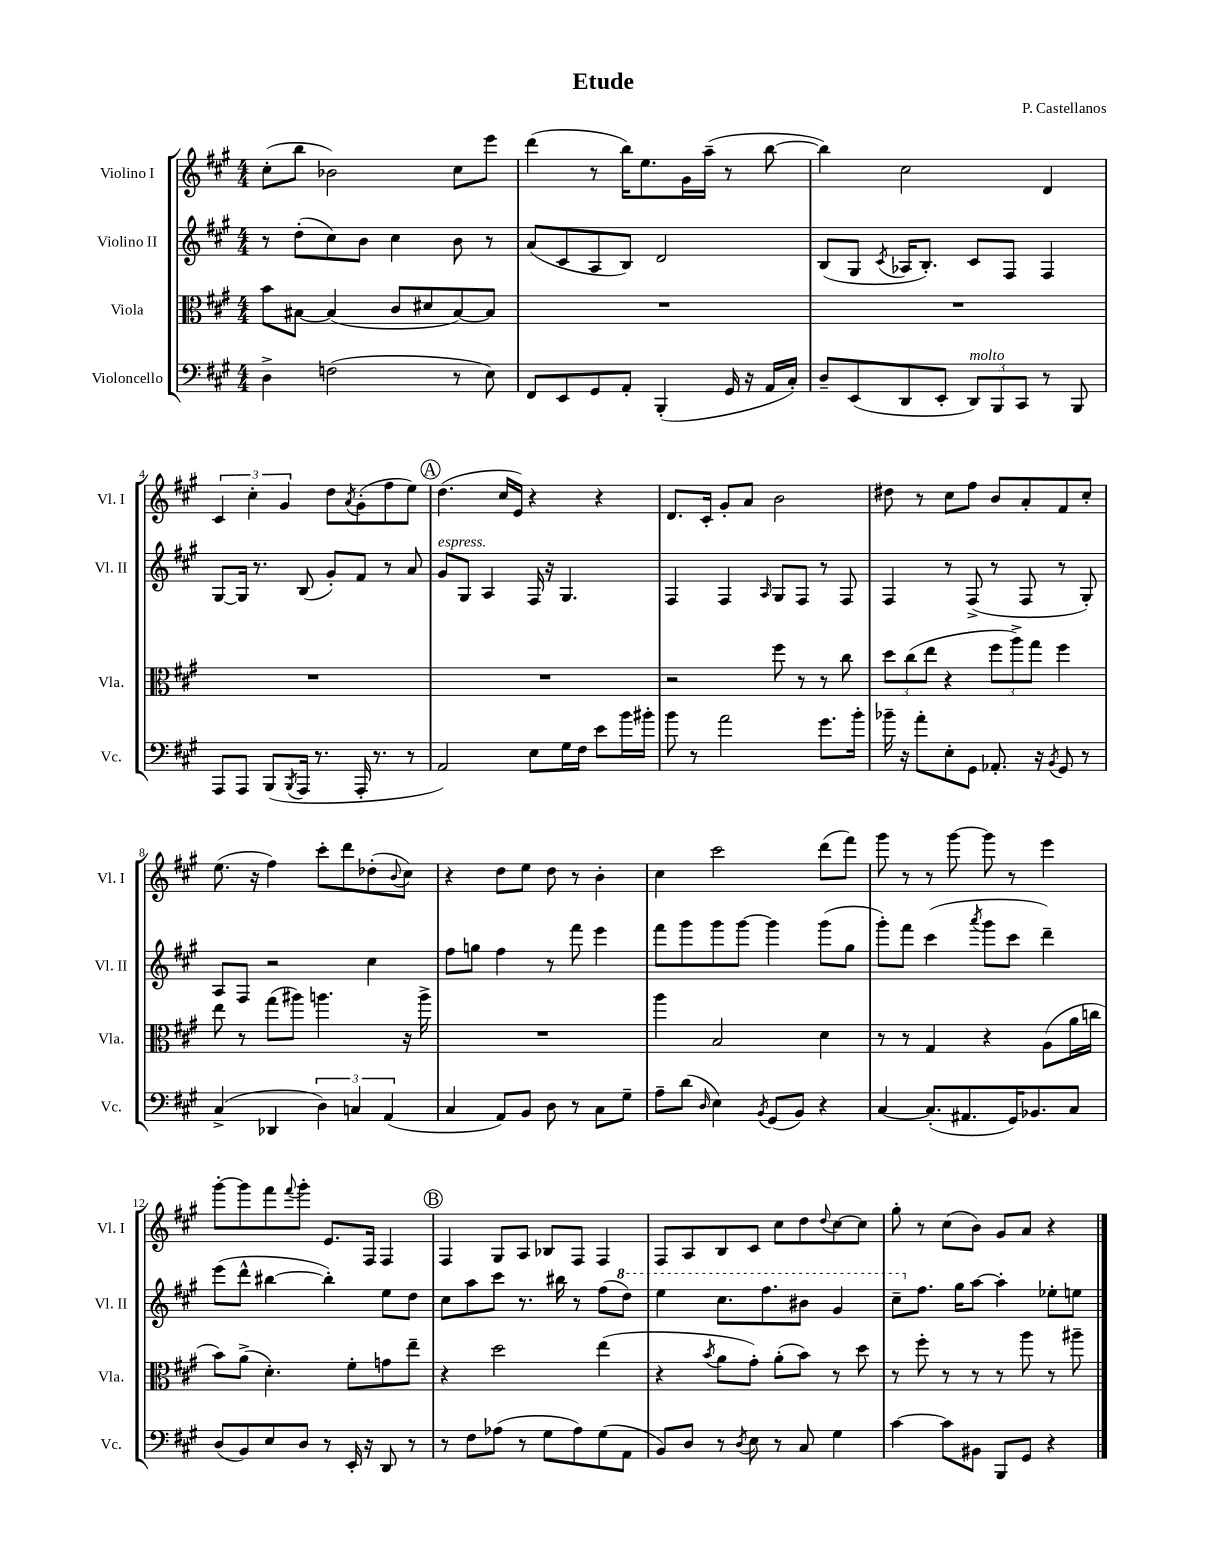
\header { title = "Etude" composer = "P. Castellanos" }
<<
\new StaffGroup <<
\new Staff = "s0" \with { instrumentName = "Violino I" shortInstrumentName = "Vl. I" } {
    \clef treble \key a \major \numericTimeSignature \time 4/4
    cis''8-.( b''8 bes'2) cis''8 e'''8 |
    d'''4( r8 b''16) e''8. gis'16 a''16--( r8 b''8~ |
    b''4) cis''2 d'4 |
    \tuplet 3/2 { cis'4 cis''4-. gis'4 } d''8 \acciaccatura { a'8 } gis'8-.( fis''8 e''8) |
    \mark \markup { \circle "A" } d''4.( cis''16 e'16) r4 r4 |
    d'8. cis'16-. gis'8-. a'8 b'2 |
    dis''8 r8 cis''8 fis''8 b'8 a'8-. fis'8 cis''8-. |
    e''8.( r16 fis''4) cis'''8-. d'''8 des''8-.( \appoggiatura { b'8 } cis''8) |
    r4 d''8 e''8 d''8 r8 b'4-. |
    cis''4 cis'''2 d'''8( fis'''8) |
    gis'''8 r8 r8 gis'''8~ gis'''8 r8 e'''4 |
    gis'''8~-. gis'''8 fis'''8 \appoggiatura { fis'''8 } gis'''8-. e'8. fis16 fis4 |
    \mark \markup { \circle "B" } fis4 gis8 a8 bes8 fis8 fis4 |
    fis8 a8 b8 cis'8 cis''8 d''8 \appoggiatura { d''8 } cis''8~ cis''8 |
    gis''8-. r8 cis''8( b'8) gis'8 a'8 r4 \bar "|." |
}
\new Staff = "s1" \with { instrumentName = "Violino II" shortInstrumentName = "Vl. II" } {
    \clef treble \key a \major \numericTimeSignature \time 4/4
    r8 d''8-.( cis''8) b'8 cis''4 b'8 r8 |
    a'8( cis'8 a8 b8) d'2 |
    b8( gis8 \acciaccatura { cis'8 } aes16 b8.-.) cis'8 fis8 fis4 |
    gis8~ gis16 r8. b8( gis'8-.) fis'8 r8 a'8 |
    \mark \markup { \circle "A" } gis'8^\markup { \italic "espress." } gis8 a4 fis16 r16 gis4. |
    fis4 fis4 \grace { a16 } gis8 fis8 r8 fis8 |
    fis4 r8 fis8->( r8 fis8 r8 gis8-.) |
    a8 fis8 r2 cis''4 |
    fis''8 g''8 fis''4 r8 fis'''8 e'''4 |
    fis'''8 gis'''8 gis'''8 gis'''8~ gis'''4 gis'''8( gis''8 |
    gis'''8-.) fis'''8 cis'''4( \acciaccatura { a'''8 } gis'''8 cis'''8 d'''4--) |
    e'''8( d'''8-^ bis''4~ bis''4-.) e''8 d''8 |
    \mark \markup { \circle "B" } cis''8 a''8 cis'''8 r8. bis''16 r8 fis''8( \ottava #1 d'''8) |
    e'''4 cis'''8. fis'''8. bis''8 gis''4 |
    cis'''8-- \ottava #0 fis''8. gis''16 a''8~ a''4-. ees''8-. e''8 \bar "|." |
}
\new Staff = "s2" \with { instrumentName = "Viola" shortInstrumentName = "Vla." } {
    \clef alto \key a \major \numericTimeSignature \time 4/4
    b'8 bis8~ bis4( cis'8 dis'8 bis8~) bis8 |
    R1 |
    R1 |
    R1 |
    \mark \markup { \circle "A" } R1 |
    r2 fis''8 r8 r8 cis''8 |
    \tuplet 3/2 { d''8 cis''8( e''8 } r4 \tuplet 3/2 { fis''8 a''8->) gis''8 } fis''4 |
    e''8 r8 gis''8( ais''8) a''4. r16 a''16-> |
    R1 |
    a''4 b2 d'4 |
    r8 r8 gis4 r4 a8( a'16 c''16 |
    b'8) a'8->( d'4.-.) fis'8-. g'8 e''8-- |
    \mark \markup { \circle "B" } r4 d''2 e''4( |
    r4 \acciaccatura { b'8 } a'8 gis'8-.) a'8-.( b'8) r8 d''8 |
    r8 fis''8-. r8 r8 r8 a''8 r8 ais''8-- \bar "|." |
}
\new Staff = "s3" \with { instrumentName = "Violoncello" shortInstrumentName = "Vc." } {
    \clef bass \key a \major \numericTimeSignature \time 4/4
    d4-> f2( r8 e8) |
    fis,8 e,8 gis,8 a,8-. b,,4-.( gis,16 r16 a,16 cis16-.) |
    d8-- e,8( d,8 e,8-. \tuplet 3/2 { d,8^\markup { \italic "molto" }) b,,8 cis,8 } r8 b,,8 |
    a,,8 a,,8 b,,8( \acciaccatura { b,,8 } a,,16 r8. a,,16-. r8. r8 |
    \mark \markup { \circle "A" } a,2) e8 gis16 fis16 e'8 b'16 bis'16-. |
    b'8 r8 a'2 gis'8. b'16-. |
    bes'16-- r16 a'8-. e8-. gis,8 aes,8.-. r16 \acciaccatura { b,8 } gis,8 r8 |
    cis4->( des,4 \tuplet 3/2 { d4) c4 a,4( } |
    cis4 a,8) b,8 d8 r8 cis8 gis8-- |
    a8-- d'8( \grace { d16 } e4) \acciaccatura { b,8 } gis,8( b,8) r4 |
    cis4~ cis8.-.( ais,8. gis,16) bes,8. cis8 |
    d8( b,8) e8 d8 r8 e,16-. r16 d,8 r8 |
    \mark \markup { \circle "B" } r8 fis8 aes8( r8 gis8 aes8) gis8( a,8 |
    b,8) d8 r8 \acciaccatura { d8 } e8 r8 cis8 gis4 |
    cis'4~ cis'8 bis,8 b,,8 gis,8 r4 \bar "|." |
}
>>
>>
